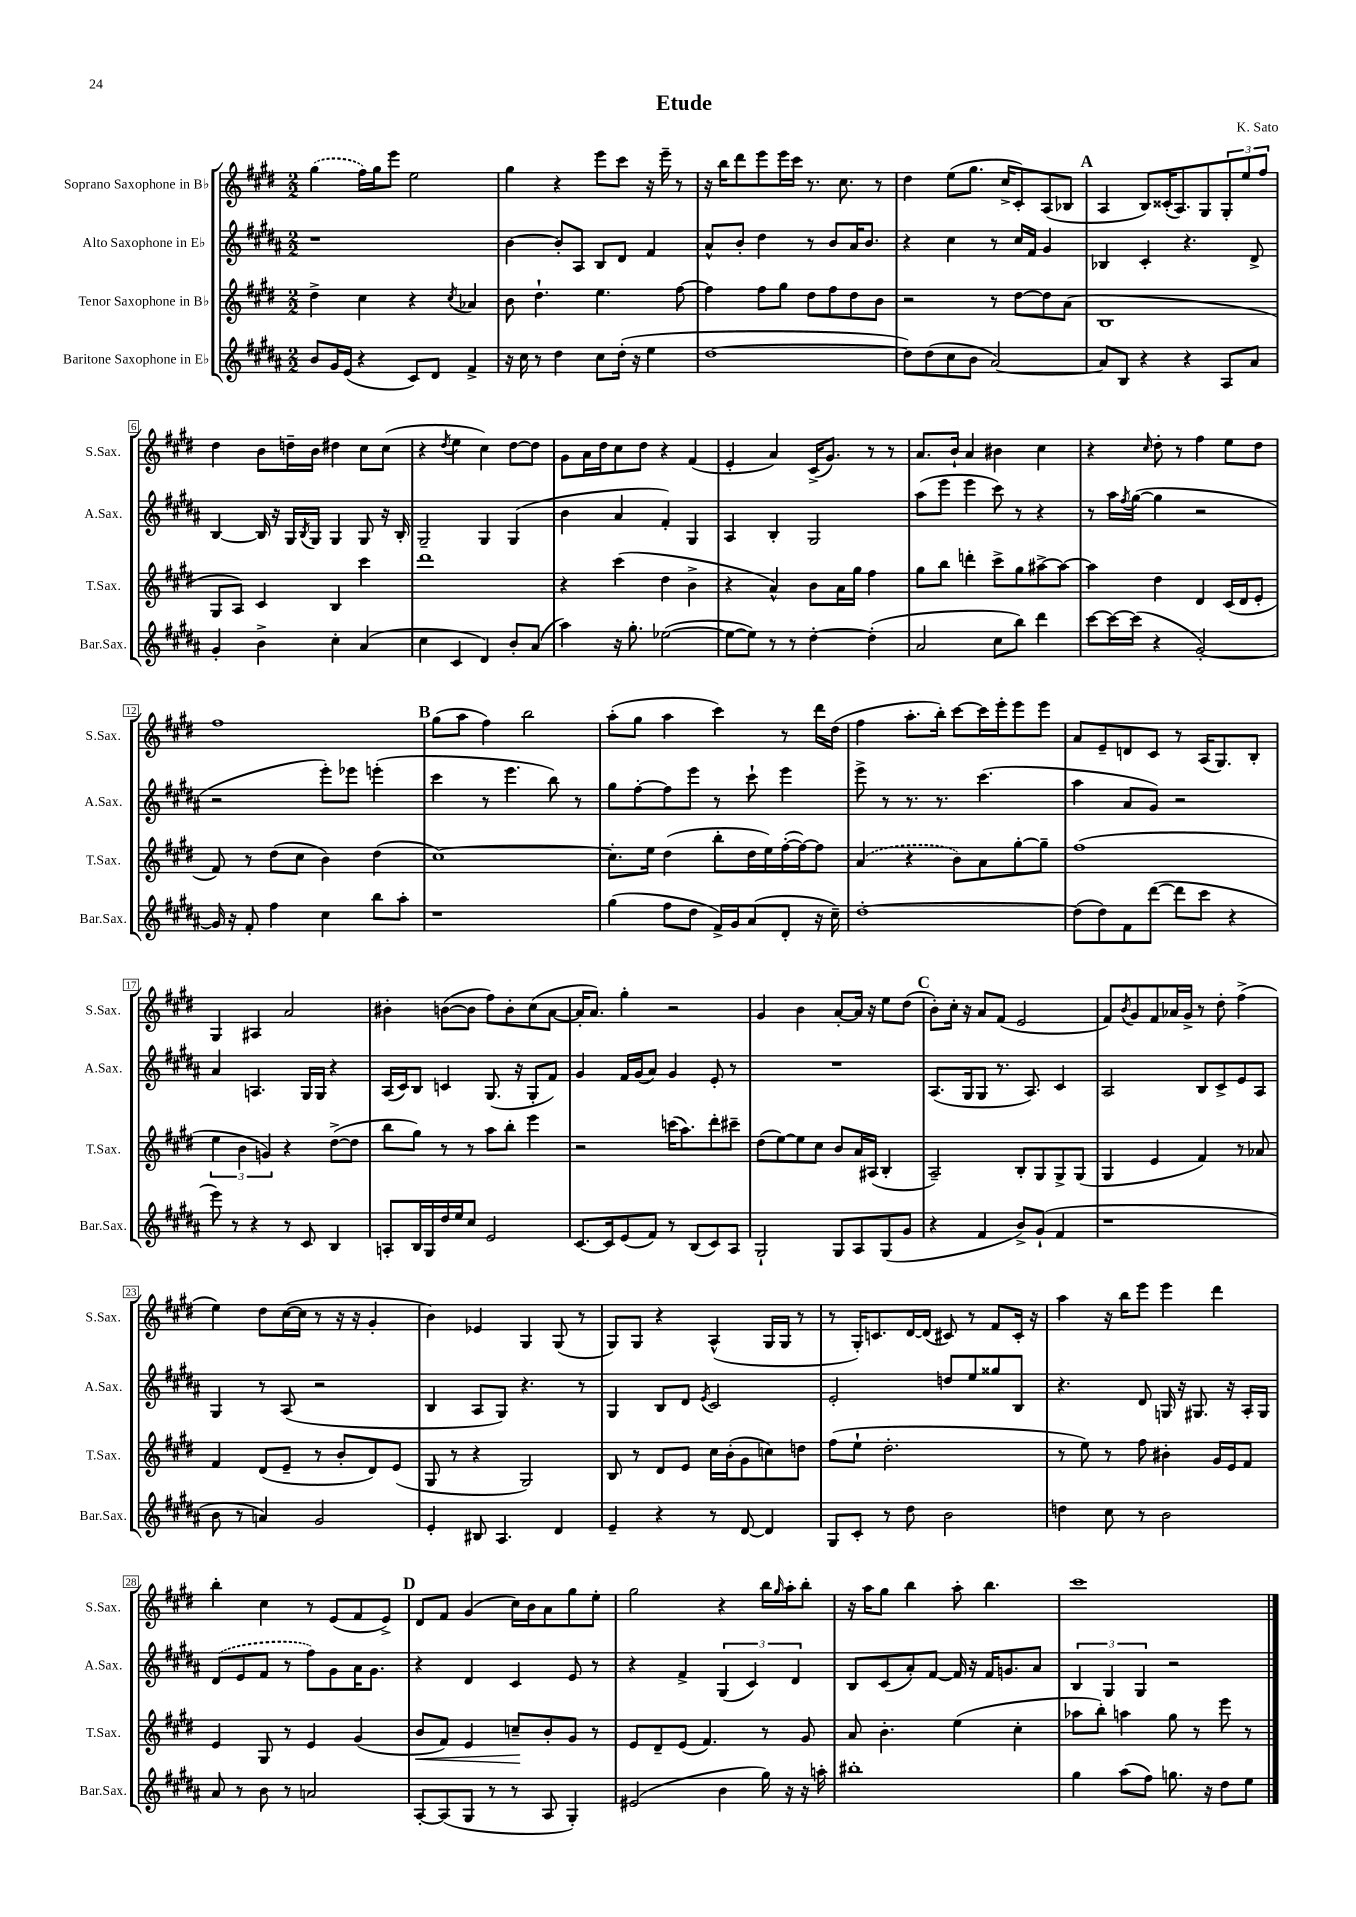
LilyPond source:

\header { title = "Etude" composer = "K. Sato" }
<<
\new StaffGroup <<
\new Staff = "s0" \with { instrumentName = "Soprano Saxophone in Bb" shortInstrumentName = "S.Sax." } {
    \clef treble \key e \major \numericTimeSignature \time 2/2
    \once \slurDashed gis''4( fis''16) gis''16 e'''8 e''2 |
    gis''4 r4 e'''8 cis'''8 r16 e'''16-- r8 |
    r16 b''16 dis'''8 e'''8 e'''16 cis'''16 r8. cis''8. r8 |
    dis''4 e''8( gis''8. cis''16-> cis'8-.) a8( bes8 |
    \mark \markup { \bold "A" } a4 b8) cisis'16-.( a8.) gis8 \tuplet 3/2 { gis8-. e''8 fis''8 } |
    dis''4 b'8 d''16-- b'16 dis''4 cis''8 cis''8( |
    r4 \acciaccatura { dis''8 } e''4 cis''4) dis''8~ dis''8 |
    gis'8 a'16 dis''16 cis''8 dis''8 r4 fis'4( |
    e'4-. a'4) cis'16->( gis'8.) r8 r8 |
    a'8. b'16-! a'4 bis'4 cis''4 |
    r4 \grace { cis''16 } dis''8-. r8 fis''4 e''8 dis''8 |
    fis''1 |
    \mark \markup { \bold "B" } gis''8( a''8 fis''4) b''2 |
    a''8-.( gis''8 a''4 cis'''4) r8 dis'''16 dis''16( |
    fis''4 a''8.-. b''16-.) cis'''8~ cis'''16 e'''16-. e'''8 e'''8 |
    a'8 e'8-- d'8 cis'8 r8 a16( gis8.) b8-. |
    gis4 ais4 a'2 |
    bis'4-. b'8~( b'8 fis''8) b'8-. cis''8( a'8~ |
    a'16-. a'8.) gis''4-. r2 |
    gis'4 b'4 a'8~-. a'16 r16 e''8 dis''8( |
    \mark \markup { \bold "C" } b'8-.) cis''16-. r16 a'8 fis'8( e'2 |
    fis'8) \acciaccatura { b'8 } gis'8 fis'8 aes'16 gis'16-> r8 dis''8-. fis''4->( |
    e''4) dis''8 cis''16~( cis''16 r8 r16 r16 gis'4-. |
    b'4) ees'4 gis4 gis8( r8 |
    gis8) gis8 r4 a4-^( gis16 gis16 r8 |
    r8 gis16-.) c'8. dis'16~ dis'16( cis'8) r8 fis'8 cis'16-. r16 |
    a''4 r16 b''16 e'''8 e'''4 dis'''4 |
    b''4-. cis''4 r8 e'8( fis'8 e'8->) |
    \mark \markup { \bold "D" } dis'8 fis'8 gis'4( cis''16) b'16 a'8 gis''8 e''8-. |
    gis''2 r4 b''16 \grace { gis''16 } a''16-. b''8-. |
    r16 a''16 gis''8 b''4 a''8-. b''4. |
    cis'''1 \bar "|." |
}
\new Staff = "s1" \with { instrumentName = "Alto Saxophone in Eb" shortInstrumentName = "A.Sax." } {
    \clef treble \key b \major \numericTimeSignature \time 2/2
    r1 |
    b'4~ b'8-. ais8 b8 dis'8 fis'4 |
    ais'8-^ b'8-. dis''4 r8 b'8 ais'16 b'8. |
    r4 cis''4 r8 cis''16 fis'16 gis'4 |
    \mark \markup { \bold "A" } bes4 cis'4-. r4. dis'8-> |
    b4~ b16 r16 gis16 \acciaccatura { b8 } gis16 gis4 gis8 r16 b16-. |
    gis2-- gis4 gis4( |
    b'4 ais'4 fis'4-.) gis4 |
    ais4 b4-. gis2 |
    ais''8( e'''8 e'''4 cis'''8) r8 r4 |
    r8 ais''16 \acciaccatura { fis''8 } gis''16~( gis''4 r2 |
    r2 e'''8-.) ees'''8 e'''4-.( |
    \mark \markup { \bold "B" } cis'''4 r8 e'''4. b''8) r8 |
    gis''8 fis''8~-. fis''8 e'''8 r8 cis'''8-! e'''4 |
    e'''8-> r8 r8. r8. cis'''4.( |
    ais''4 ais'8 gis'8) r2 |
    ais'4 a4. gis16 gis16 r4 |
    ais16( cis'16) b8 c'4 gis8.( r16 gis8-. fis'8) |
    gis'4 fis'16 gis'16( ais'8) gis'4 e'8-. r8 |
    R1 |
    \mark \markup { \bold "C" } ais8.( gis16 gis8 r8. ais8.) cis'4 |
    ais2 b8 cis'8-> e'8 ais8 |
    gis4 r8 ais8( r2 |
    b4 ais8 gis8) r4. r8 |
    gis4 b8 dis'8 \acciaccatura { e'8 } cis'2 |
    e'2-. d''8 e''8 gisis''8 b8 |
    r4. dis'8 g16 r16 gis8. r16 ais16-. gis16 |
    \once \slurDashed dis'8( e'8 fis'8 r8 fis''8) gis'8 ais'16 gis'8. |
    \mark \markup { \bold "D" } r4 dis'4 cis'4 e'8 r8 |
    r4 fis'4-> \tuplet 3/2 { gis4( cis'4) dis'4 } |
    b8 cis'8( ais'8-.) fis'8~ fis'16 r16 fis'16 g'8. ais'8 |
    \tuplet 3/2 { b4 gis4 gis4 } r2 \bar "|." |
}
\new Staff = "s2" \with { instrumentName = "Tenor Saxophone in Bb" shortInstrumentName = "T.Sax." } {
    \clef treble \key e \major \numericTimeSignature \time 2/2
    dis''4-> cis''4 r4 \acciaccatura { cis''8 } aes'4 |
    b'8 dis''4.-! e''4. fis''8~ |
    fis''4 fis''8 gis''8 dis''8 fis''8 dis''8 b'8 |
    r2 r8 dis''8~ dis''8 a'8( |
    \mark \markup { \bold "A" } b1 |
    gis8 a8) cis'4 b4 cis'''4 |
    dis'''1 |
    r4 cis'''4( dis''4 b'4-> |
    r4 a'4-^) b'8 a'16 gis''16 fis''4 |
    gis''8 b''8 d'''4-. cis'''8-> gis''8 ais''8~-> ais''8~ |
    ais''4 dis''4 dis'4 cis'16( dis'16 e'8-. |
    fis'8) r8 dis''8( cis''8 b'4) dis''4( |
    \mark \markup { \bold "B" } cis''1~) |
    cis''8.-. e''16 dis''4( b''8-. dis''16 e''16) fis''16~-.( fis''16~) fis''8 |
    \once \slurDashed a'4( r4 b'8) a'8 gis''8~-. gis''8-- |
    fis''1( |
    \tuplet 3/2 { e''4 b'4 g'4) } r4 dis''8~->( dis''8 |
    b''8 gis''8) r8 r8 a''8 b''8-. e'''4 |
    r2 c'''16( a''8.) dis'''8-. cis'''8-- |
    dis''8( e''8~) e''8 cis''8 b'8 a'16 ais16( b4-. |
    \mark \markup { \bold "C" } a2--) b8-. gis8 gis8-> gis8( |
    gis4 e'4 fis'4) r8 aes'8 |
    fis'4 dis'8( e'8-- r8 b'8-. dis'8) e'8( |
    gis8 r8 r4 gis2) |
    b8 r8 dis'8 e'8 cis''16 b'16-.( gis'8 c''8) d''8 |
    fis''8( e''8-! dis''2.-. |
    r8 e''8) r8 fis''8 bis'4-. gis'16 e'16 fis'8 |
    e'4 gis8 r8 e'4 gis'4( |
    \mark \markup { \bold "D" } b'8\< fis'8) e'4 c''8--\! b'8-. gis'8 r8 |
    e'8 dis'8-- e'8( fis'4.) r8 gis'8 |
    a'8 b'4.-. e''4( cis''4-. |
    aes''8 b''8-.) a''4 gis''8 r8 e'''8 r8 \bar "|." |
}
\new Staff = "s3" \with { instrumentName = "Baritone Saxophone in Eb" shortInstrumentName = "Bar.Sax." } {
    \clef treble \key b \major \numericTimeSignature \time 2/2
    b'8 gis'16 e'16( r4 cis'8) dis'8 fis'4-> |
    r16 cis''16 r8 dis''4 cis''8 dis''16-.( r16 e''4 |
    dis''1~ |
    dis''8) dis''8( cis''8 b'8 ais'2~) |
    \mark \markup { \bold "A" } ais'8 b8 r4 r4 ais8 ais'8 |
    gis'4-. b'4-> cis''4-. ais'4( |
    cis''4 cis'4 dis'4) b'8-. ais'8( |
    ais''4) r16 gis''8.-. ees''2~( |
    ees''8~ ees''8) r8 r8 dis''4~-. dis''4-.( |
    ais'2 cis''8 b''8) dis'''4 |
    cis'''8~ cis'''16~ cis'''16( r4 gis'2~-.) |
    gis'16 r16 fis'8-. fis''4 cis''4 b''8 ais''8-. |
    \mark \markup { \bold "B" } r1 |
    gis''4( fis''8 dis''8 fis'16->) gis'16 ais'8( dis'8-. r16 cis''16--) |
    dis''1~-. |
    dis''8( dis''8) fis'8 dis'''8~( dis'''8 cis'''8 r4 |
    e'''8) r8 r4 r8 cis'8 b4 |
    a8-. b16 gis16 dis''16 e''16 cis''8 e'2 |
    cis'8.~ cis'16 e'8( fis'8) r8 b8( cis'8) ais8 |
    gis2-! gis8 ais8 gis8( gis'8 |
    \mark \markup { \bold "C" } r4 fis'4 b'8->) gis'8-!( fis'4 |
    r1 |
    b'8 r8 a'4) gis'2 |
    e'4-. bis8 ais4. dis'4 |
    e'4-- r4 r8 dis'8~ dis'4 |
    gis8 cis'8-. r8 dis''8 b'2 |
    d''4 cis''8 r8 b'2 |
    ais'8 r8 b'8 r8 a'2 |
    \mark \markup { \bold "D" } ais8~-. ais8( gis8 r8 r8 ais8 gis4-.) |
    eis'2( b'4 gis''16) r16 r16 a''16-. |
    bis''1-. |
    gis''4 ais''8( fis''8) g''8. r16 dis''8 e''8 \bar "|." |
}
>>
>>
\layout { \context { \Score \override BarNumber.stencil = #(make-stencil-boxer 0.1 0.3 ly:text-interface::print) } }
